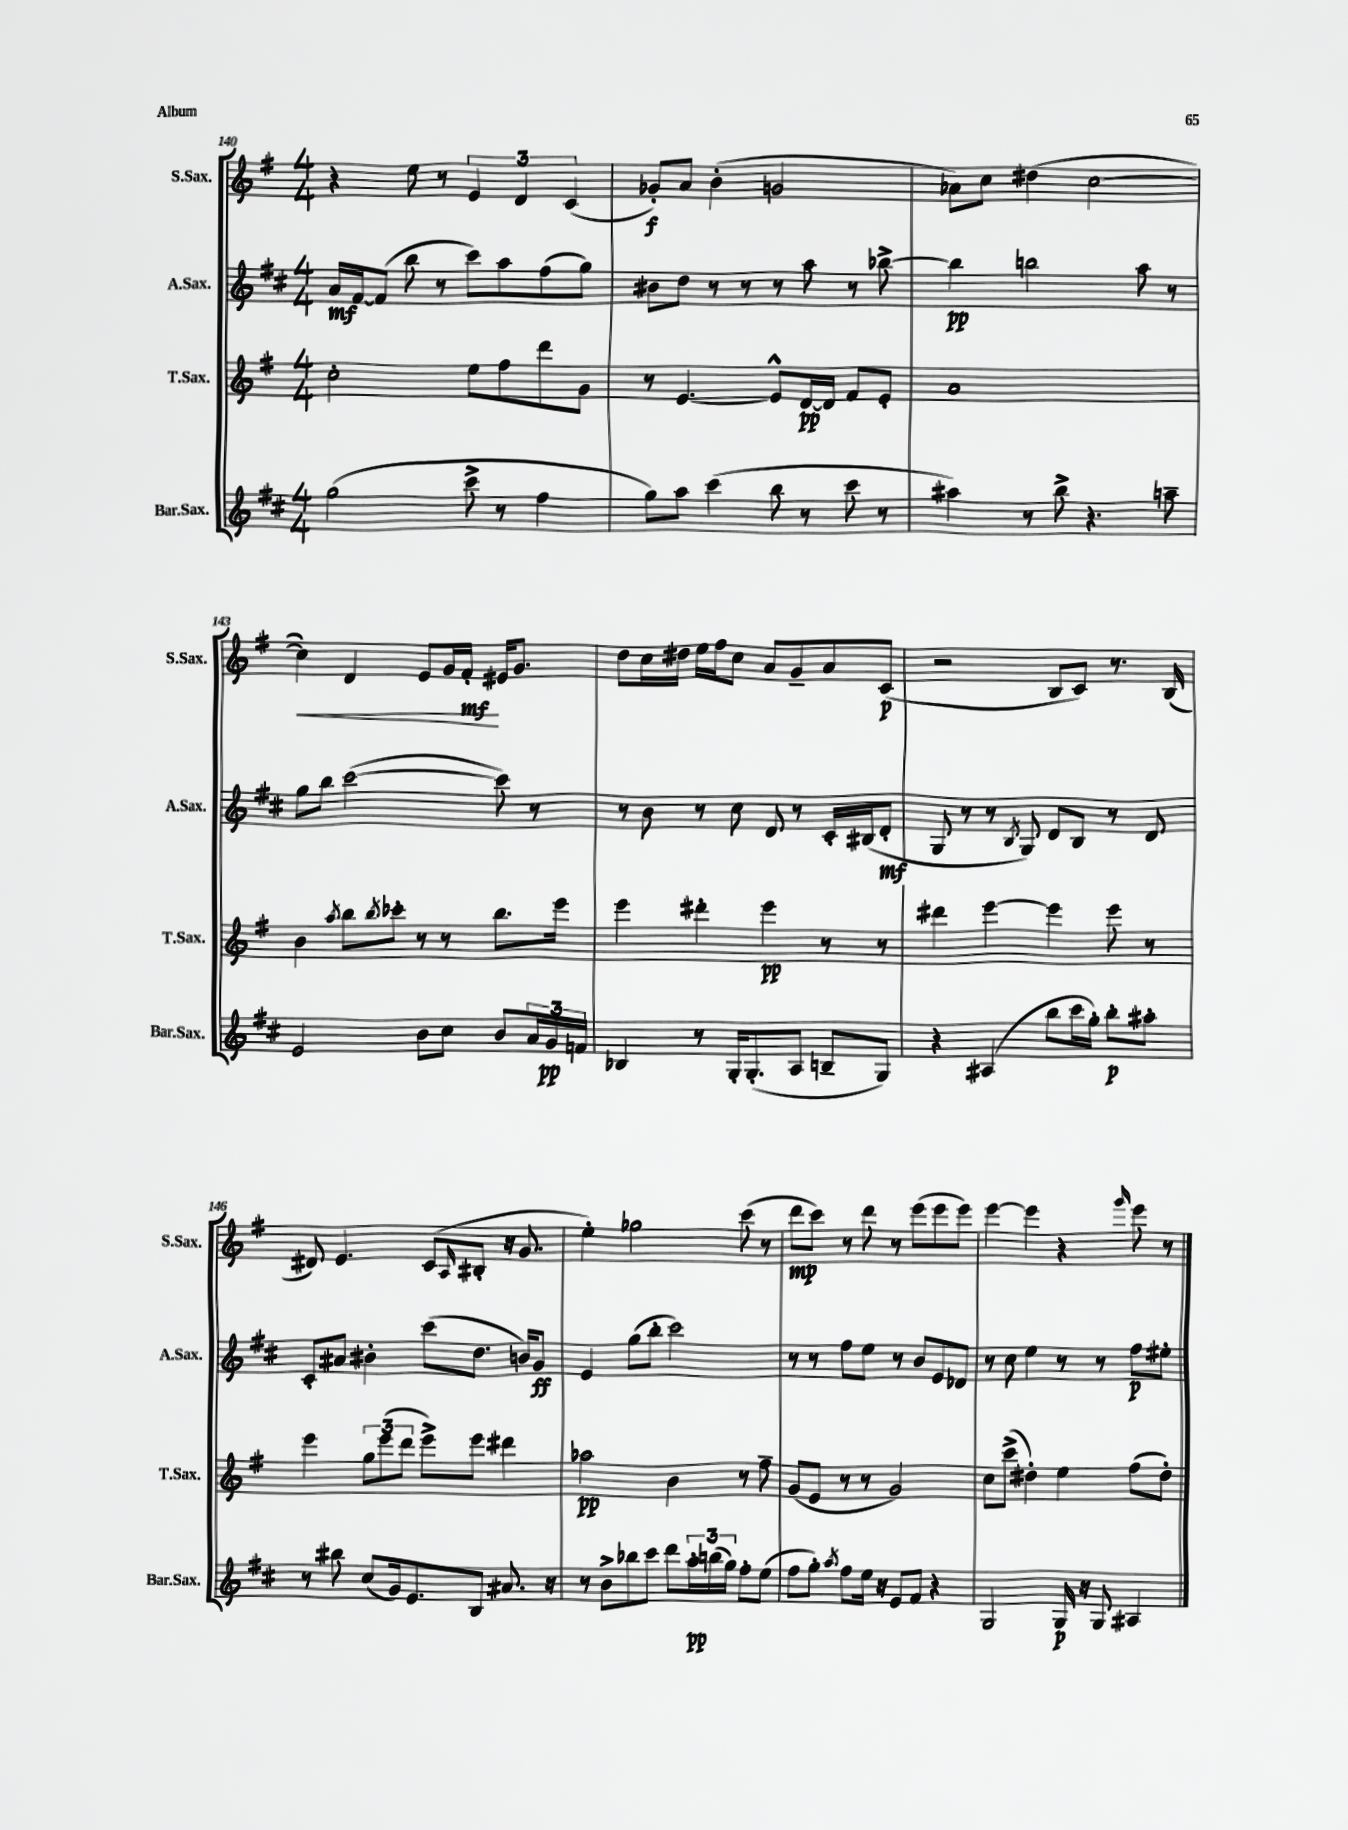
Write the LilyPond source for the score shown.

<<
\new StaffGroup <<
\new Staff = "s0" \with { instrumentName = "S.Sax." shortInstrumentName = "S.Sax." } {
    \clef treble \key g \major \numericTimeSignature \time 4/4
    r4 e''8 r8 \tuplet 3/2 { e'4 d'4 c'4( } |
    ges'8-.\f) a'8 b'4-.( g'2 |
    aes'8) c''8 dis''4( c''2~ |
    c''4\<) d'4 e'8 g'16 fis'16-.\mf\! eis'16 g'8. |
    d''8 c''16 dis''16 e''16 fis''16 c''8 a'8 g'8-- a'8 c'8\p( |
    r2 b8 c'8) r8. b16( |
    dis'8) e'4. c'8( \grace { a16 } bis8-. r16 g'8. |
    e''4-.) ges''2 c'''8( r8 |
    d'''8\mp c'''8) r8 d'''8 r8 e'''8( e'''8 e'''8) |
    e'''4~ e'''4 r4 \grace { g'''16 } e'''8 r8 \bar "|." |
}
\new Staff = "s1" \with { instrumentName = "A.Sax." shortInstrumentName = "A.Sax." } {
    \clef treble \key d \major \numericTimeSignature \time 4/4
    a'16\mf fis'16~ fis'8( b''8 r8 cis'''8) a''8 fis''8( g''8) |
    bis'8 d''8 r8 r8 r8 a''8 r8 bes''8~-> |
    bes''4\pp b''2 a''8 r8 |
    g''8 b''8 cis'''2~( cis'''8) r8 |
    r8 b'8 r8 cis''8 d'8 r8 cis'16-. bis16( d'8-.\mf |
    g8 r8 r8 \acciaccatura { b8 } g8) d'8 b8 r8 d'8 |
    cis'8-. ais'8 bis'4-. cis'''8( d''8. b'16) g'8\ff |
    e'4 g''8( b''8-. cis'''2) |
    r8 r8 fis''8 e''8 r8 b'8 e'8 des'8 |
    r8 cis''8 e''4 r8 r8 fis''8\p eis''8-. \bar "|." |
}
\new Staff = "s2" \with { instrumentName = "T.Sax." shortInstrumentName = "T.Sax." } {
    \clef treble \key g \major \numericTimeSignature \time 4/4
    c''2-. e''8 fis''8 d'''8 g'8 |
    r8 e'4.~ e'8-^ d'16~\pp d'16 fis'8 e'8-. |
    a'1 |
    b'4 \acciaccatura { a''8 } b''8 \acciaccatura { b''8 } ces'''8-. r8 r8 b''8. e'''16 |
    e'''4 dis'''4-. e'''4\pp r8 r8 |
    dis'''4 e'''4~ e'''4 e'''8 r8 |
    e'''4 \tuplet 3/2 { g''8 e'''8( d'''8 } e'''8->) e'''8 dis'''4 |
    aes''2\pp b'4 r8 fis''8-- |
    g'8( e'8 r8 r8 g'2) |
    c''8 c'''8->( dis''4-.) e''4 fis''8( dis''8-.) \bar "|." |
}
\new Staff = "s3" \with { instrumentName = "Bar.Sax." shortInstrumentName = "Bar.Sax." } {
    \clef treble \key d \major \numericTimeSignature \time 4/4
    g''2( cis'''8-> r8 fis''4 |
    g''8) a''8 cis'''4( b''8 r8 cis'''8 r8 |
    ais''4) r8 b''8-> r4. a''8-- |
    e'2 b'8 cis''8 b'8 \tuplet 3/2 { a'16 g'16\pp f'16 } |
    bes4 r8 g16-. g8.-.( a8 b8-- g8) |
    r4 ais4( b''8 cis'''16 g''16-.) b''8-.\p ais''8-. |
    r8 bis''8 cis''8( g'16) e'8. b8 ais'8. r16 |
    r8 b'8-> bes''8 cis'''8 d'''8 \tuplet 3/2 { a''16-.\pp b''16( g''16) } fis''8-. e''8( |
    fis''8 g''8-.) \acciaccatura { a''8 } fis''8 e''16 r16 e'8 fis'8 r4 |
    g2 g16\p r16 g8 ais4 \bar "|." |
}
>>
>>
\layout { \context { \Score currentBarNumber = #140 } }
